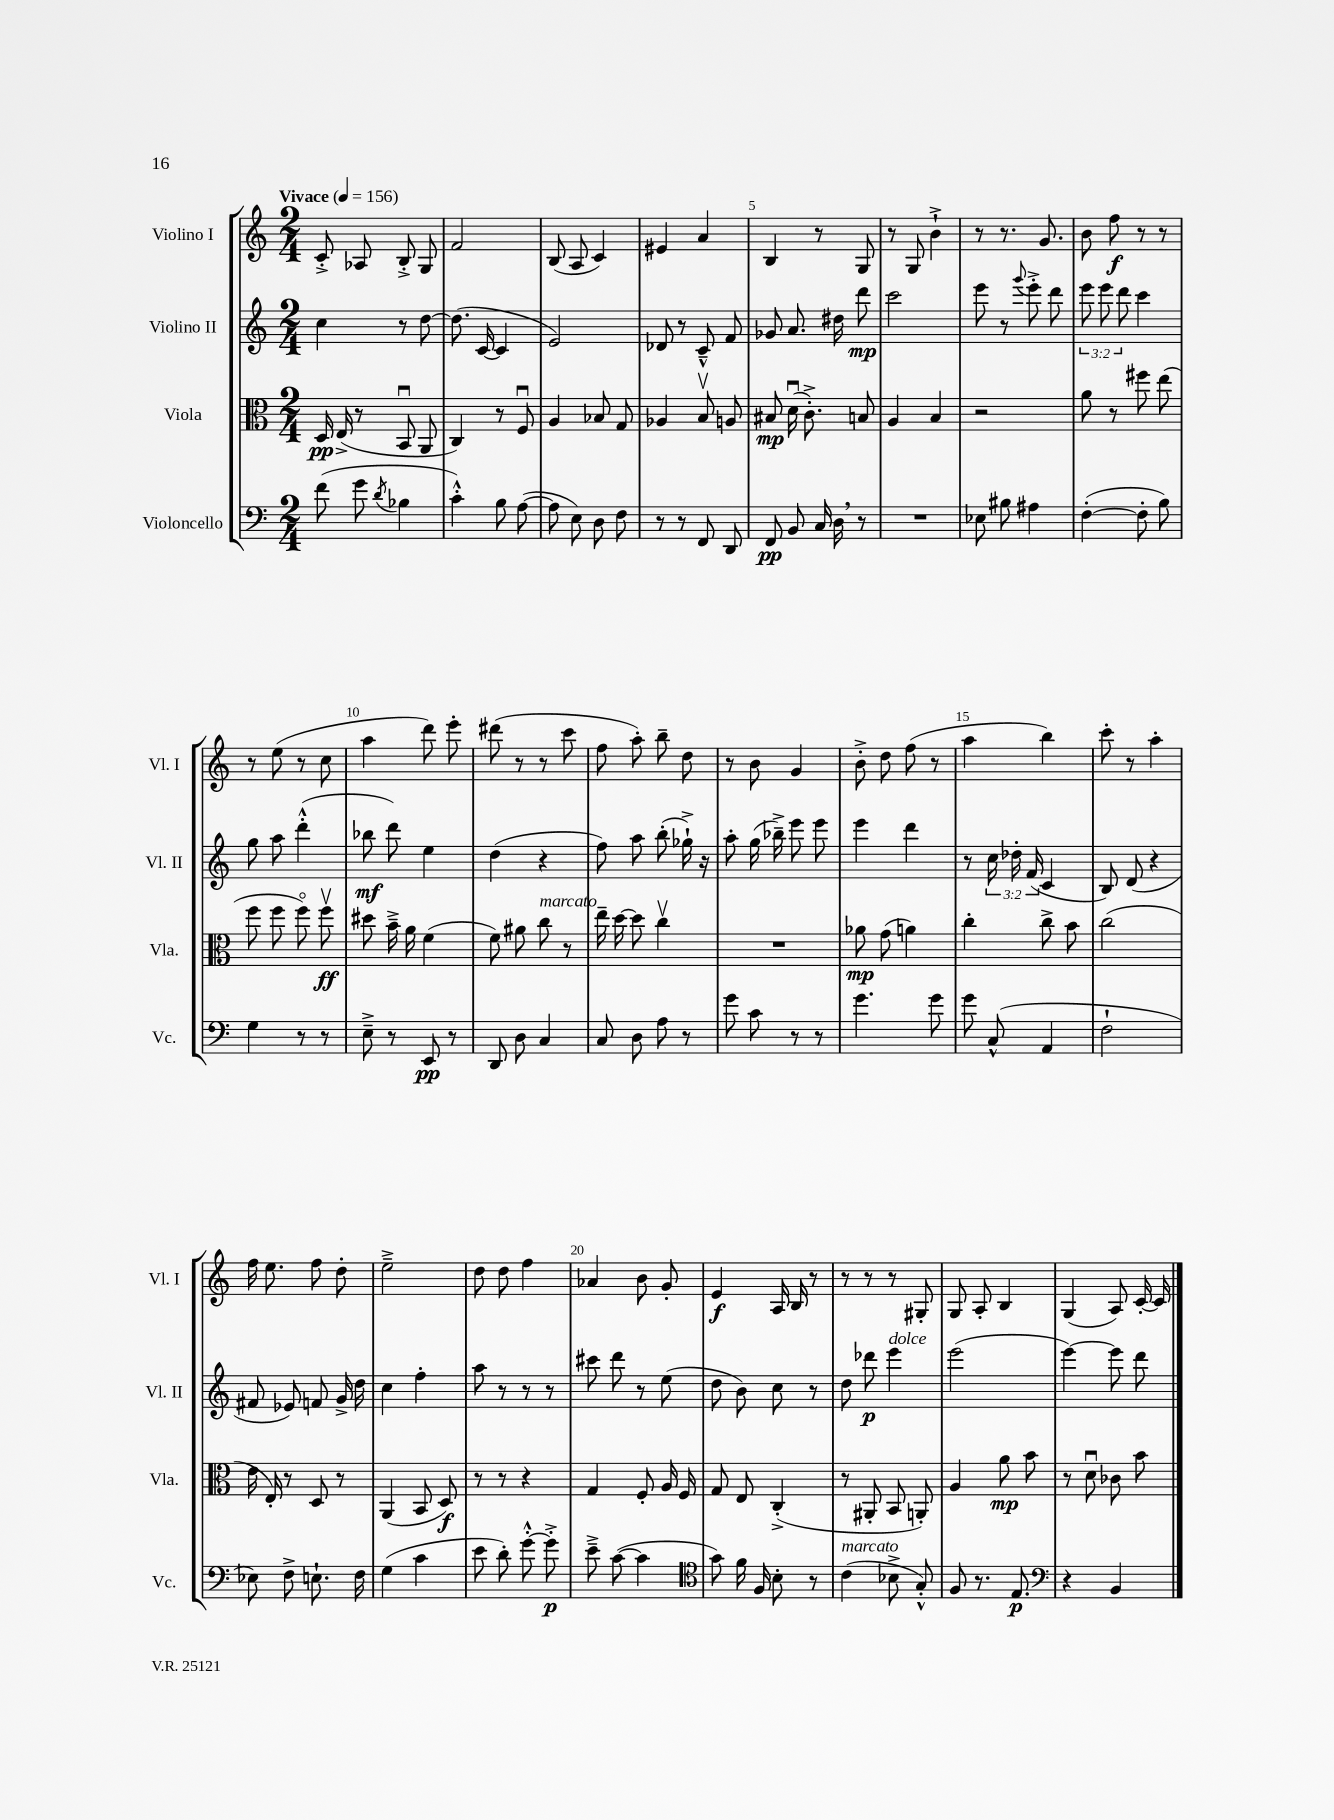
<<
\new StaffGroup <<
\new Staff = "s0" \with { instrumentName = "Violino I" shortInstrumentName = "Vl. I" } {
    \clef treble \key c \major \numericTimeSignature \time 2/4 \tempo "Vivace" 4 = 156
    \autoBeamOff c'8-.-> aes8 b8-.-> g8 |
    f'2 |
    b8( a8 c'4) |
    eis'4 a'4 |
    b4 r8 g8 |
    r8 g8 b'4-!-> |
    r8 r8. g'8. |
    b'8 f''8\f r8 r8 |
    r8 e''8( r8 c''8 |
    a''4 d'''8) e'''8-. |
    dis'''8( r8 r8 c'''8 |
    f''8 a''8-.) b''8-- d''8 |
    r8 b'8 g'4 |
    b'8-.-> d''8 f''8( r8 |
    a''4 b''4) |
    c'''8-. r8 a''4-. |
    f''16 e''8. f''8 d''8-. |
    e''2---> |
    d''8 d''8 f''4 |
    aes'4 b'8 g'8-. |
    e'4\f a16 b16 r8 |
    r8 r8 r8 gis8-. |
    g8 a8-. b4 |
    g4( a8) c'16~-. c'16 \bar "|." |
}
\new Staff = "s1" \with { instrumentName = "Violino II" shortInstrumentName = "Vl. II" } {
    \clef treble \key c \major \numericTimeSignature \time 2/4 \override Staff.TupletNumber.text = #tuplet-number::calc-fraction-text
    \autoBeamOff c''4 r8 d''8~ |
    d''8.( c'16~ c'4 |
    e'2) |
    des'8 r8 c'8---^ f'8 |
    ges'8 a'8. dis''16 d'''8\mp |
    c'''2 |
    e'''8 r8 \appoggiatura { g'''8 } e'''8-.-> d'''8 |
    \tuplet 3/2 { e'''8 e'''8 d'''8 } c'''4 |
    g''8 a''8 d'''4-.-^( |
    bes''8\mf d'''8) e''4 |
    d''4( r4 |
    f''8) a''8 b''8-.( ges''16-!->) r16 |
    a''8-. g''16( bes''16--->) e'''8 e'''8 |
    e'''4 d'''4 |
    r8 \tuplet 3/2 { c''16 des''16-. f'16( } c'4 |
    b8) d'8( r4 |
    fis'8 ees'8) f'8 g'16-> d''16 |
    c''4 f''4-. |
    a''8 r8 r8 r8 |
    cis'''8 d'''8 r8 e''8( |
    d''8 b'8) c''8 r8 |
    d''8 des'''8\p e'''4^\markup { \italic "dolce" } |
    e'''2( |
    e'''4~) e'''8 d'''8 \bar "|." |
}
\new Staff = "s2" \with { instrumentName = "Viola" shortInstrumentName = "Vla." } {
    \clef alto \key c \major \numericTimeSignature \time 2/4
    \autoBeamOff d16\pp e16->( r8 b,8\downbow a,8 |
    c4) r8 f8\downbow |
    a4 bes8 g8 |
    aes4 b8\upbow a8 |
    bis8\mp d'16\downbow( c'8.-.->) b8 |
    a4 b4 |
    r2 |
    a'8 r8 fis''8 e''8( |
    f''8 f''8 f''8\flageolet) f''8\upbow\ff |
    dis''8 b'16---> a'16 f'4( |
    f'8) ais'8 c''8^\markup { \italic "marcato" } r8 |
    e''16-- d''16~ d''8 c''4\upbow |
    R2 |
    aes'8\mp g'8( a'4) |
    c''4-. c''8-> b'8 |
    c''2( |
    e'16 e16-.) r8 d8 r8 |
    a,4( b,8 d8\f) |
    r8 r8 r4 |
    g4 f8-. a16 f16 |
    g8 e8 c4-.->( |
    r8 ais,8-. b,8 a,8-.) |
    a4 a'8\mp b'8 |
    r8 d'8\downbow ces'8 b'8 \bar "|." |
}
\new Staff = "s3" \with { instrumentName = "Violoncello" shortInstrumentName = "Vc." } {
    \clef bass \key c \major \numericTimeSignature \time 2/4
    \autoBeamOff f'8( g'8 \acciaccatura { d'8 } bes4 |
    c'4-.-^) b8 a8~( |
    a8 e8) d8 f8 |
    r8 r8 f,8 d,8 |
    f,8\pp b,8 c16 d16 \breathe r8 |
    R2 |
    ees8 bis8 ais4 |
    f4~-.( f8-. b8) |
    g4 r8 r8 |
    e8---> r8 e,8\pp r8 |
    d,8 d8 c4 |
    c8 d8 a8 r8 |
    g'8 c'8 r8 r8 |
    g'4. g'8 |
    g'8 c8-^( a,4 |
    f2-! |
    ees8) f8-> e8.-! f16 |
    g4( c'4 |
    e'8 d'8-.) g'8~-.-^ g'8-.->\p |
    e'8---> c'8~( c'4 |
    \clef tenor g'8) f'16 f16 b8-. r8 |
    c'4^\markup { \italic "marcato" }( bes8-> g8-.-^) |
    f8 r8. e8.\p |
    \clef bass r4 b,4 \bar "|." |
}
>>
>>
\layout { \context { \Score \override BarNumber.break-visibility = ##(#f #t #t) barNumberVisibility = #(every-nth-bar-number-visible 5) } }
